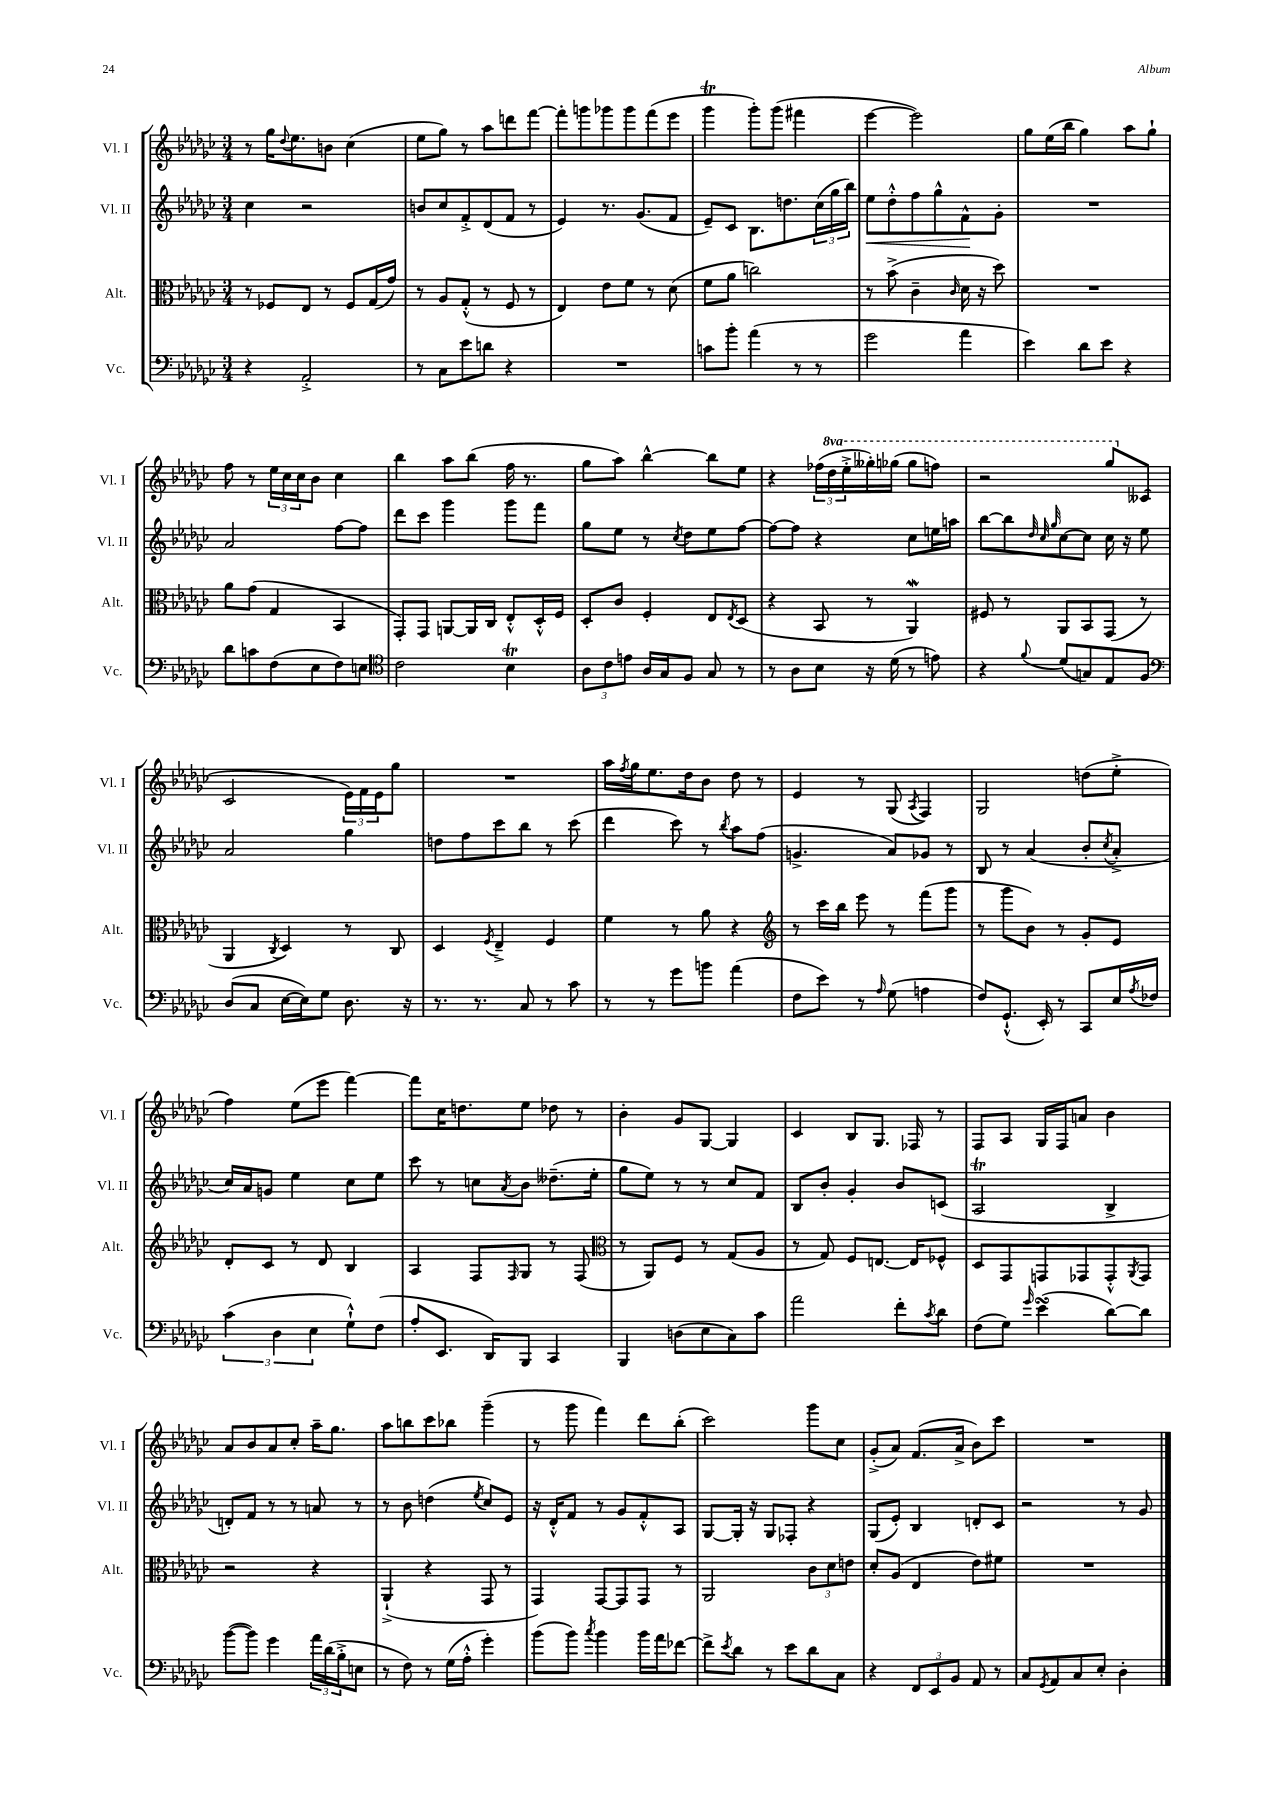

**kern	**kern	**kern	**kern
*staff4	*staff3	*staff2	*staff1
*clefF4	*clefC3	*clefG2	*clefG2
*k[b-e-a-d-g-c-]	*k[b-e-a-d-g-c-]	*k[b-e-a-d-g-c-]	*k[b-e-a-d-g-c-]
*M3/4	*M3/4	*M3/4	*M3/4
4r	8r	4cc-\	8r
.	8F-/L	.	16gg-\LK
.	.	.	8qqdd-/
.	.	.	8.ee-\
2AA-'^/	8E-/J	2r	.
.	8r	.	8b\J
.	8F-/L	.	(4cc-\
.	(16G-/L	.	.
.	16g-/JJ)	.	.
=	=	=	=
8r	8r	8b/L	8ee-\L
8C-\L	8A-/L	8cc-/	8gg-\J)
8e-\	(8G-'^^/J	8f'^/	8r
8d\J	8r	(8d-/	8aa-\L
4r	8F/	8f/J	8ddd\
.	8r	8r	[8fff\J
=	=	=	=
2.r	4E-/)	4e-/)	8fff'\]L
.	.	.	8ggg\
.	8e-\L	8.r	8ggg-\
.	8f\J	.	8ggg-\
.	.	(8.g-/L	.
.	8r	.	(8fff\
.	(8d-\	8f/J	8eee-\J
=	=	=	=
8c\L	8f\L	8e-~/L)	4ggg-\
8b-'\J	8a-\J	8c-/J	.
(4a-\	2cc\)	8.B-\L	8ggg-'\L)
.	.	.	(8ggg-\J
.	.	8.dd\	.
8r	.	.	4fff#\
8r	.	(24cc-\L	.
.	.	24gg-\	.
.	.	24bb-\JJ)	.
=	=	=	=
2g-\	8r	8ee-\L	[4eee-\
.	(8b-^\	8dd-'^^\	.
.	4c-~\	8ff\	2eee-\])
.	.	8gg-^^\	.
.	16qqc-/	.	.
4a-\	16d-\	8f^^\	.
.	16r	.	.
.	8dd-\)	8g-'\J	.
=	=	=	=
4e-\)	2.r	2.r	8gg-\L
.	.	.	(16ee-\L
.	.	.	16bb-\JJ
8d-\L	.	.	4gg-\)
8e-\J	.	.	.
4r	.	.	8aa-\L
.	.	.	8gg-`\J
=	=	=	=
8d-\L	8a-\L	2a-/	8ff\
8c\	(8g-\J	.	8r
(8F\	4G-/	.	24ee-\LL
.	.	.	24cc-\
.	.	.	24cc-\J
8E-\	.	.	8b-\J
8F\)	4BB-/	[8ff\L	4cc-\
8E\J	.	8ff\]J	.
=	=	=	=
*clefC4	*	*	*
2c-\	8GG-'/L)	8ddd-\L	4bb-\
.	8GG-/J	8ccc-\J	.
.	[8AA/L	4ggg-\	8aa-\L
.	16AA/]L	.	(8bb-\J
.	16C-/JJ	.	.
4B-\	8E-'^^/L	8ggg-\L	16ff\
.	.	.	8.r
.	16D-'^^/L	8fff\J	.
.	16F/JJ	.	.
=	=	=	=
12A-\L	8D-'/L	8gg-\L	8gg-\L
12c-\	.	.	.
.	8c-/J	8ee-\J	8aa-\J)
12e\J	.	.	.
16A-/LL	4F'/	8r	[4bb-^^\
16G-/J	.	.	.
.	.	8qcc-/	.
8F/J	.	8dd-\L	.
8G-/	8E-/L	8ee-\	8bb-\]L
.	8qE-/	.	.
8r	(8D-/J	[8ff\J	8ee-\J
=	=	=	=
8r	4r	8ff\_L	4r
8A-\L	.	8ff\]J	.
8B-\J	8BB-/	4r	(24ff-\LL
.	.	.	24ddd-\
.	.	.	24eee-'^\
16r	8r	.	16ggg--'\)
(16d-\	.	.	(16ggg-\JJ
8r	4AA-/)	8cc-\L	8ggg-\L
8e\)	.	16ee\L	8fff\J)
.	.	16aa\JJ	.
=	=	=	=
4r	8F#/	[8bb-\L	2r
.	8r	8bb-\]	.
.	.	32qqdd-/	.
.	.	32qqcc-/	.
8qqf/	.	32qqgg-/	.
(8d-/L	8AA-/L	[8cc-\	.
8G/)	8BB-/	8cc-\]J	.
8E-/	(8GG-/J	16cc-\	8ggg-/L
.	.	16r	.
8F/J	8r	8ee-\	(8c--/J
=	=	=	=
*clefF4	*	*	*
(8D-/L	4AA-/	2a-/	2c-/
8C-/J	.	.	.
.	8qC-/	.	.
[16E-\LL	4D-/)	.	.
16E-\]J)	.	.	.
8G-\J	.	.	.
8.D-\	8r	4gg-\	24e-\LL)
.	.	.	24f\
.	.	.	24e-\J
.	8C-/	.	8gg-\J
16r	.	.	.
=	=	=	=
8.r	4D-/	8dd\L	2.r
.	.	8ff\	.
8.r	.	.	.
.	8qF/	.	.
.	4E-~^/	8ccc-\	.
8C-/	.	8bb-\J	.
8r	4F/	8r	.
8c-\	.	(8ccc-\	.
=	=	=	=
8r	4f\	4ddd-\	16aa-\LL
.	.	.	8qff/
.	.	.	16gg-\J
8r	.	.	8.ee-\
8g-\L	8r	8ccc-\)	.
.	.	.	16dd-\k
8b\J	8a-\	8r	8b-\J
.	.	8qbb-/	.
(4a-\	4r	8aa-\L	8dd-\
.	.	(8ff\J	8r
=	=	=	=
*	*clefG2	*	*
8F\L	8r	4.g^/	4e-/
8e-\J)	16ccc-\LL	.	.
.	16bb-\JJ	.	.
8r	8eee-\	.	8r
16qqA-/	.	.	.
(8G-\	8r	8a-/L)	(8G-/
.	.	.	8qA-/
4A\	(8fff\L	8g-/J	4F/)
.	8ggg-\J	8r	.
=	=	=	=
8F/L)	8r	8B-/	2G-/
(8.GG-`^^/J	8ggg-\L	8r	.
.	8b-\J)	(4a-/	.
16EE-'/)	.	.	.
8r	8r	.	.
8CC-/L	8g-'/L	8b-'/L	(8dd\L
.	.	8qcc-/	.
16E-/L	8e-/J	8a-'^/J	8ee-'^\J
8qA-/	.	.	.
16F-/JJ	.	.	.
=	=	=	=
(6c-\	8d-'/L	16cc-/LL)	4ff\)
.	.	16a-/J	.
.	8c-/J	8g/J	.
6D-\	.	.	.
.	8r	4ee-\	(8ee-\L
6E-\	.	.	.
.	8d-/	.	8eee-\J
8G-`^^\L)	4B-/	8cc-\L	[4fff\)
(8F\J	.	8ee-\J	.
=	=	=	=
8A-'/L	4A-/	8ccc-\	8fff\]L
8.EE-/J	.	8r	16cc-\K
.	.	.	8.dd\
.	8F/L	8cc\L	.
16DD-/LK)	.	.	.
.	16qqF/	8qa-/	.
8BBB-/J	8G-/J	8b-\J	8ee-\J
4CC-/	8r	(8.dd--~\L	8dd-\
.	(8F/	.	8r
.	.	16ee-'\Jk	.
=	=	=	=
*	*clefC3	*	*
4BBB-/	8r	8gg-\L	4b-'\
.	8AA-/L)	8ee-\J)	.
(8D\L	8F/J	8r	8g-/L
8E-\	8r	8r	[8G-/J
8C-\)	(8G-/L	8cc-/L	4G-/]
8c-\J	8A-/J	8f/J	.
=	=	=	=
2a-\	8r	8B-/L	4c-/
.	8G-/)	8b-'/J	.
.	8F/L	4g-'/	8B-/L
.	[8.E/J	.	8.G-/J
8f'\L	.	8b-/L	.
.	16E/]LK	.	16F-/
8qc-/	.	.	.
8d-\J	8F-^^/J	(8c/J	8r
=	=	=	=
(8F\L	8D-/L	2A-/	8F/L
8G-\J)	8GG-/	.	8A-/J
16qqg-/	.	.	.
(4e-\	8GG/	.	16G-/LL
.	.	.	16F/J
.	8GG-/	.	8a/J
[8d-\L)	8GG-'^^/	4B-^/	4b-\
.	8qAA-/	.	.
8d-\]J	8GG-/J	.	.
=	=	=	=
([8b-\L	2r	8d'/L)	8a-/L
8b-\]J)	.	8f/J	8b-/
4g-\	.	8r	8a-/
.	.	8r	8cc-'/J
24a-\LL	4r	8a/	16aa-~\LK
(24d-\	.	.	.
.	.	.	8.gg-\J
24B-'^\J	.	.	.
8E\J	.	8r	.
=	=	=	=
8r	(4AA-`^/	8r	8aa-\L
8F\)	.	8b-\	8bb\
8r	4r	(4dd\	8ccc-\
(16G-\LL	.	.	8bb-\J
16A-'^^\JJ	.	.	.
.	.	8qee-/	.
4g-'\)	8GG-/	8cc-/L)	(4ggg-~\
.	8r	8e-/J	.
=	=	=	=
(8b-\L	4GG-/)	16r	8r
.	.	16d-'^^/LK	.
8b-\J)	.	8f/J	8ggg-\
8qcc-/	.	.	.
4b-\	[8GG-/L	8r	4fff\)
.	8GG-/]	8g-/L	.
16b-\LL	8GG-/J	8f'^^/	8ddd-\L
16a-\J	.	.	.
[8f-\J	8r	8A-/J	(8bb-'\J
=	=	=	=
8f-^\]L	2AA-/	[8G-/L	2ccc-\)
8qe-/	.	.	.
8d-\J	.	16G-'/]Jk	.
.	.	16r	.
8r	.	8G-/L	.
8e-\L	.	8F-'/J	.
8d-\	12c-\L	4r	8ggg-\L
.	12d-\	.	.
8C-\J	.	.	8cc-\J
.	12e\J	.	.
=	=	=	=
4r	8d-'/L	(8G-/L	(8g-'^/L
.	(8A-/J	8e-'/J)	8a-/J)
12FF/L	4E-/	4B-/	(8.f/L
12EE-/	.	.	.
12BB-/J	.	.	.
.	.	.	16a-^/Jk
8AA-/	8e-\L)	8d'/L	8b-\L)
8r	8f#\J	8c-/J	8ccc-\J
=	=	=	=
8C-/L	2.r	2r	2.r
8qGG-/	.	.	.
8AA-/	.	.	.
8C-/	.	.	.
8E-'/J	.	.	.
4D-'\	.	8r	.
.	.	8g-/	.
==	==	==	==
*-	*-	*-	*-
